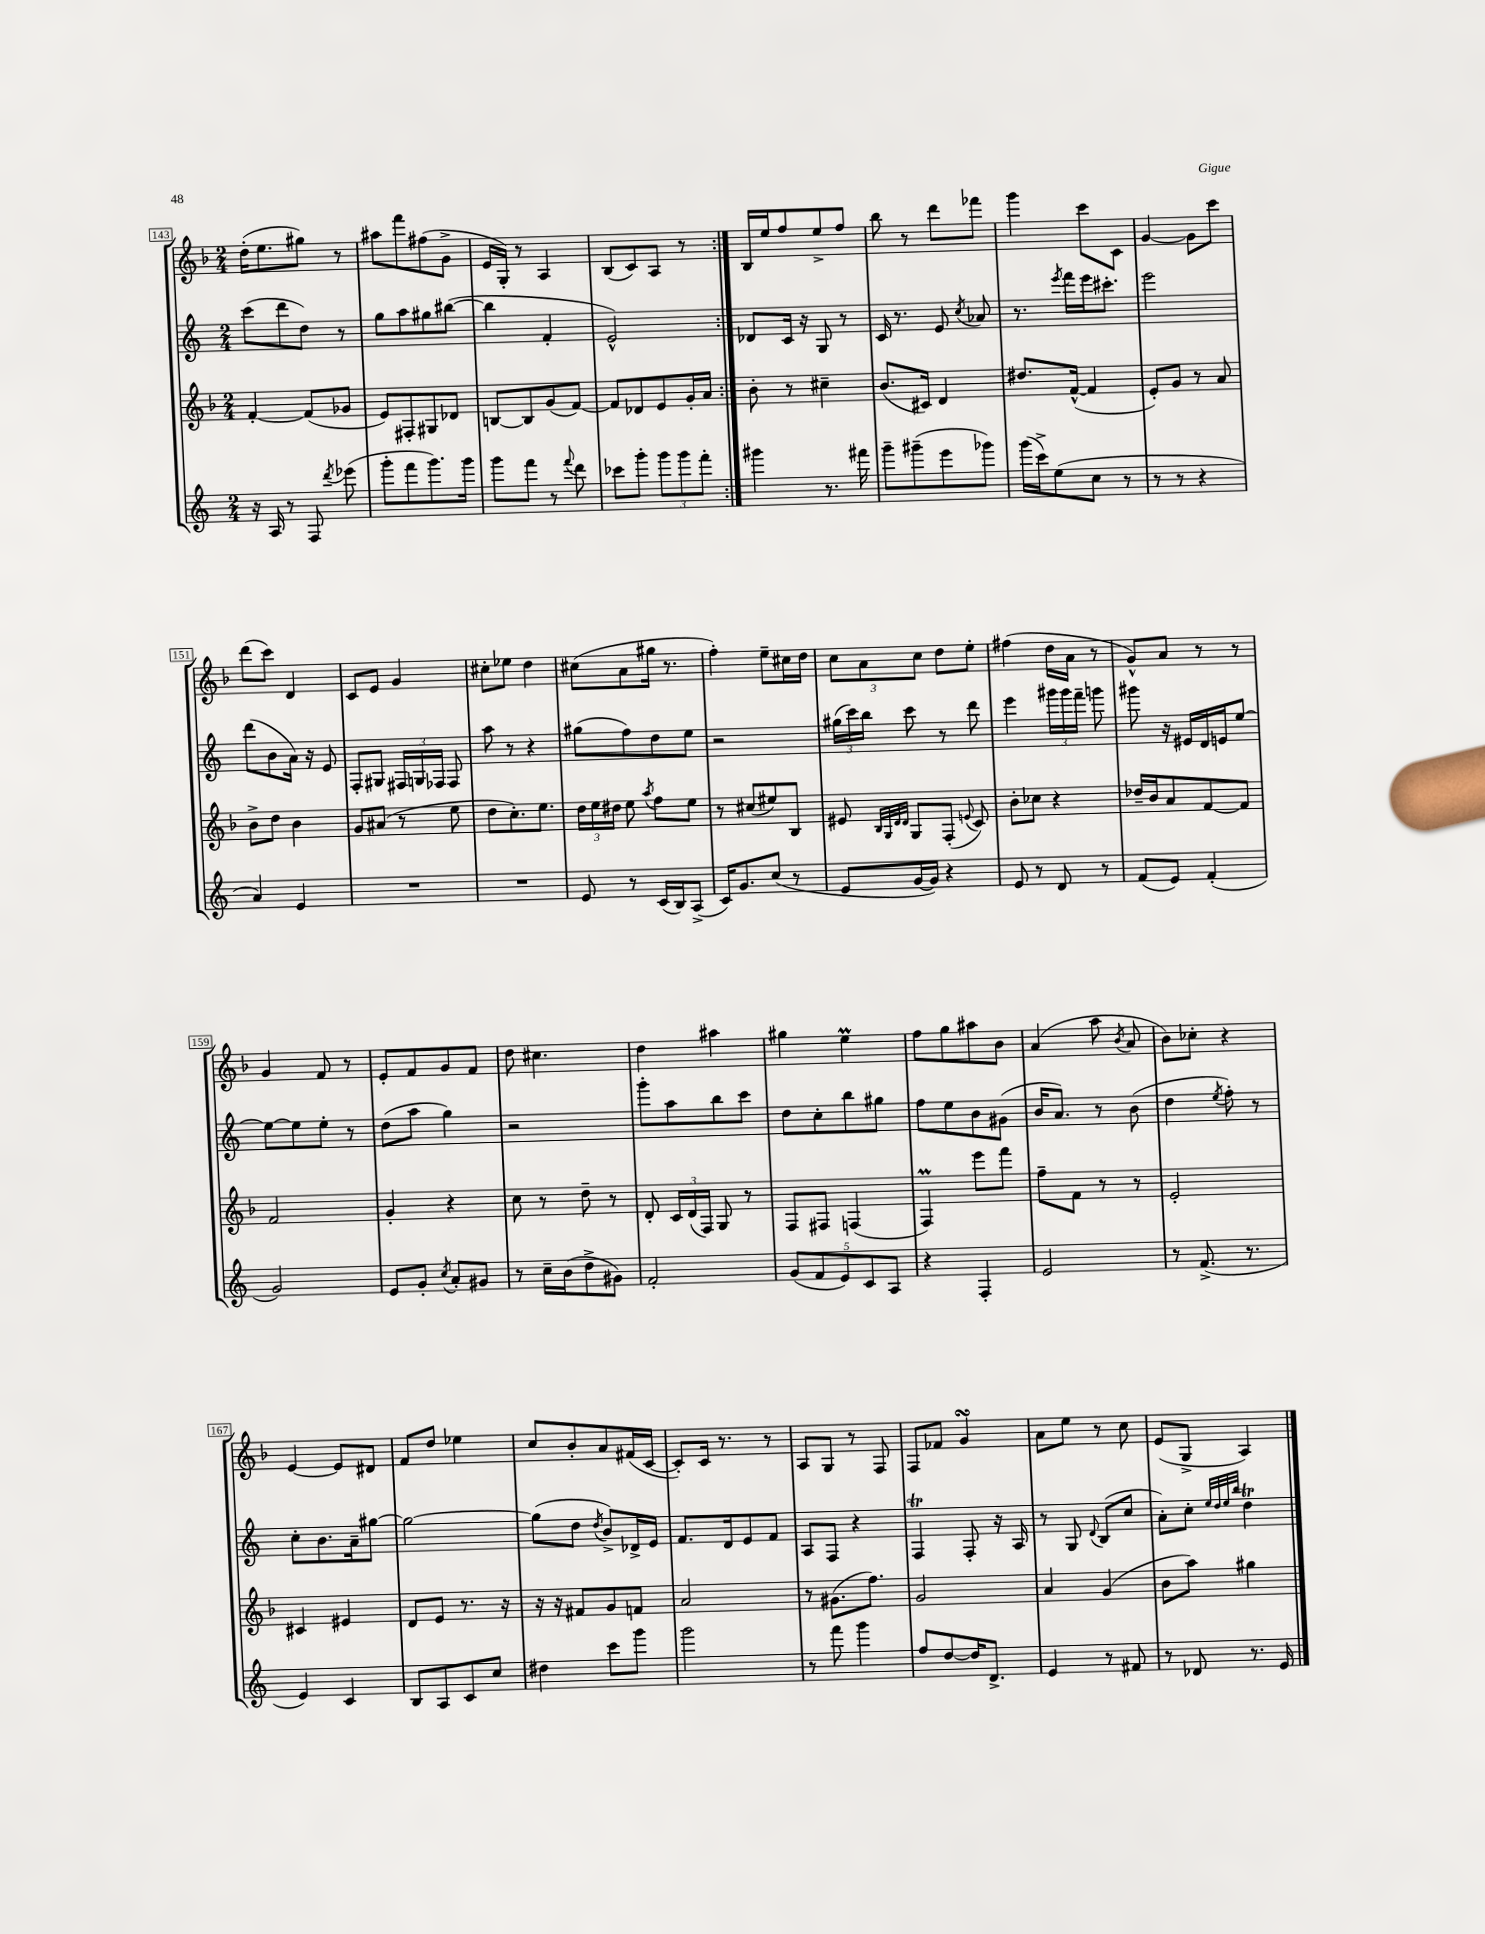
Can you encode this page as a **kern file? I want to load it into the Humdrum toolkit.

**kern	**kern	**kern	**kern
*part4	*part3	*part2	*part1
*staff4	*staff3	*staff2	*staff1
*clefG2	*clefG2	*clefG2	*clefG2
*k[]	*k[b-]	*k[]	*k[b-]
*M2/4	*M2/4	*M2/4	*M2/4
=143	=143	=143	=143
16r	[4f'/	(8ccc\L	(16dd'\KL
16A/	.	.	8.ee\
8r	.	8ddd\	.
8F/	(8f/L]	8dd\J)	8gg#X\J)
8qddd/	.	.	.
(8eee-X\	8g-X/J	8r	8r
=144	=144	=144	=144
8ggg'\L	8e/L)	8gg\L	8aa#X\L
8fff\	8F#X'/	8aa\	8fff\
8.ggg\)	8G#X/	8gg#X\	(8ff#X\
.	8d-X/J	([8bb#X\J	8g^\J
16ggg\Jk	.	.	.
=145	=145	=145	=145
8ggg\L	[8Bn/L	4bb#\]	16e/LL
.	.	.	16G'/JJ)
8fff\J	8B/]	.	8r
8r	(8g/	4f'/	4A/
8qqfff/	.	.	.
8ddd\	[8f/J)	.	.
=146	=146	=146	=146
8ccc-X\L	8f/L]	2e^^/)	(8B-/L
8ggg'\J	8d-X/	.	8c/)
12ggg\L	8e/	.	8A/J
12ggg\	.	.	.
.	16g'/L	.	8r
12fff'\J	.	.	.
.	16a/JJ	.	.
=147:|!	=147:|!	=147:|!	=147:|!
4ggg#X\	8b-'\	8d-X/L	16B-/LL
.	.	.	16ee/J
.	8r	16c/Jk	8ff/
.	.	16r	.
8.r	4cc#X~\	8G/	8ee^/
.	.	8r	8ff/J
16fff#X\	.	.	.
=148	=148	=148	=148
8ggg~\L	(8.b-/L	16c/	8bb-\
.	.	8.r	.
(8ggg#X~\	.	.	8r
.	16c#X/Jk)	.	.
8eee\	4d/	8e/	8ddd\L
.	.	8qcc/	.
8ggg-X\J)	.	8a-X/	8fff-X\J
=149	=149	=149	=149
(16ggg\LL	8.dd#X/L	8.r	4ggg\
16ccc^\J)	.	.	.
(8ee\	.	.	.
.	.	8qeee/	.
.	([16f^^/Jk	16fff\LL	.
8cc\J	4f/]	16eee\J	8ccc\L
.	.	8.ccc#X'\J	.
8r	.	.	8c\J
=150	=150	=150	=150
8r	8e'/L)	2eee\	[4g/
8r	8g/J	.	.
4r	8r	.	8g\L]
.	8a/	.	8ccc\J
!!LO:LB:g=z
=151	=151	=151	=151
4a/)	8b-^\L	(8ddd\L	(8ddd\L
.	8dd\J	8b\	8ccc\J)
4e/	4b-\	16a\Jk)	4d/
.	.	16r	.
.	.	8e/	.
=152	=152	=152	=152
2r	8g/L	8F'/L	8c/L
.	(8a#X/J	8G#X/J	8e/J
.	8r	24F#X/LL	4g/
.	.	24Gn/	.
.	.	24F-X/JJ	.
.	8ee\	8F-/	.
=153	=153	=153	=153
2r	8dd\L	8aa\	8cc#X'\L
.	8.cc'\)	8r	8ee-X\J
.	.	4r	4dd\
.	8.ee\J	.	.
=154	=154	=154	=154
8e/	24dd\LL	(8gg#X\L	(8cc#X\L
.	24ee\	.	.
.	24dd#X\JJ	.	.
8r	8ee\	8ff\)	8a\
.	8qaa/	.	.
(16c/LL	8ff\L	8dd\	16gg#X\Jk
16B/J)	.	.	8.r
(8A^/J	8ee\J	8ee\J	.
=155	=155	=155	=155
16c/KL)	8r	2r	4ff'\)
8.g/	.	.	.
.	(8cc#X/L	.	.
(8cc/J	8ee#X/)	.	8ee~\L
8r	8B-/J	.	16cc#X\L
.	.	.	16dd\JJ
=156	=156	=156	=156
8e/L	8e#X/	(24gg#X\LL	12cc\L
.	.	24ccc\)	.
.	.	24bb\JJ	12a\
.	32qqB-/LLL	.	.
.	32qqG/	.	.
.	32qqd/	.	.
.	32qqd/JJJ	.	.
[16g/L	8G/L	8ccc\	.
.	.	.	12cc\J
16g/JJ])	.	.	.
4r	(8F'/J	8r	8dd\L
.	8qqen/	.	.
.	8c/)	8ddd\	8ee'\J
=157	=157	=157	=157
8e/	8b-'\L	4eee\	(4ff#X\
8r	8cc-X\J	.	.
8d/	4r	24ggg#X\LL	16dd\LL
.	.	24ggg#\	.
.	.	.	16a\JJ
.	.	24fff~\JJ	.
8r	.	8gggn\	8r
=158	=158	=158	=158
(8f/L	16dd-X~/LL	8ggg#X\	8g^^/L)
.	16b-/J	.	.
8e/J)	8a/	16r	8a/J
.	.	16e#X/LL	.
(4f'/	[8f/	16d/	8r
.	.	16en/J	.
.	8f/J]	[8ee/J	8r
!!LO:LB:g=z
=159	=159	=159	=159
2g/)	2f/	8ee\L_	4g/
.	.	8ee\]	.
.	.	8ee'\J	8f/
.	.	8r	8r
=160	=160	=160	=160
8e/L	4g'/	(8dd\L	8e'/L
8g'/J	.	8aa\J	8f/
8qcc/	.	.	.
8a'/L	4r	4gg\)	8g/
8g#X/J	.	.	8f/J
=161	=161	=161	=161
8r	8cc\	2r	8dd\
16cc~\LL	8r	.	4.cc#X\
(16b\J	.	.	.
8dd^\	8dd~\	.	.
8g#X\J)	8r	.	.
=162	=162	=162	=162
2f'/	8d'/	8ggg'\L	4dd\
.	24c/LL	8aa\	.
.	(24d/	.	.
.	24F/JJ)	.	.
.	8G/	8bb\	4aa#X\
.	8r	8ccc\J	.
=163	=163	=163	=163
(10g/L	8F/L	8dd\L	4gg#X\
10f/	.	.	.
.	8F#X/J	8cc'\	.
10e/)	.	.	.
.	(4Fn/	8bb\	4eem\
10c/	.	.	.
.	.	8gg#X\J	.
10A/J	.	.	.
=164	=164	=164	=164
4r	4FM/)	8ff\L	8ff\L
.	.	8ee\	8gg\
4F'/	8eee\L	8b\	8aa#X\
.	8fff\J	(8g#X\J	8b-\J
=165	=165	=165	=165
2e/	8ff~\L	16b/KL	(4a/
.	.	8.a/J)	.
.	8f\J	.	.
.	8r	8r	8aa\
.	.	.	8qb-/
.	8r	(8b\	8a/
=166	=166	=166	=166
8r	2e'/	4dd\	8b-\L)
(8.f^/	.	.	8cc-X'\J
.	.	8qee/	.
.	.	8ff'\)	4r
8.r	.	.	.
.	.	8r	.
!!LO:LB:g=z
=167	=167	=167	=167
4e/)	4c#X/	8cc'\L	[4e/
.	.	8.b\	.
4c/	4e#X/	.	8e/L]
.	.	16a~\k	.
.	.	[8gg#X\J	8d#X/J
=168	=168	=168	=168
8B/L	8d/L	2gg#\_	8f/L
8A/	8e/J	.	8dd/J
8c/	8.r	.	4ee-X\
8cc/J	.	.	.
.	16r	.	.
=169	=169	=169	=169
4dd#X\	16r	(8gg#\L]	8cc/L
.	16r	.	.
.	8f#X/L	8dd\J	8b-'/
.	.	8qdd/	.
8ccc\L	8g/	8b^/L)	8a/
8ggg\J	8fn/J	16d-X^/L	(16f#X/L
.	.	16e/JJ	[16c/JJ
=170	=170	=170	=170
2ggg\	2a/	8.f/L	8c'/L])
.	.	.	16c/Jk
.	.	16d/k	8.r
.	.	8e/	.
.	.	8f/J	8r
=171	=171	=171	=171
8r	8r	8A/L	8A/L
8fff\	(8.g#X\L	8F/J	8G/J
4ggg\	.	4r	8r
.	8.ff\J)	.	.
.	.	.	8F/
=172	=172	=172	=172
8ff/L	2g/	4FT/	8F/L
[8dd/	.	.	8f-X/J
16dd/K]	.	8F'/	4gsSSS/
8.d^/J	.	.	.
.	.	16r	.
.	.	16A/	.
=173	=173	=173	=173
4e/	4a/	8r	8a\L
.	.	8G/	8ee\J
.	.	8qqd/	.
8r	(4g/	(8B/L	8r
8f#X/	.	8cc/J	8cc\
=174	=174	=174	=174
8r	8b-\L	8a'\L)	(8e/L
8d-X/	8aa\J)	8cc'\J	8G^/J
.	.	32qqee/LLL	.
.	.	32qqdd/	.
.	.	32qqee/	.
.	.	32qqbb/JJJ	.
8.r	4gg#X\	4ddT\	4A/)
16e/	.	.	.
==	==	==	==
*-	*-	*-	*-
